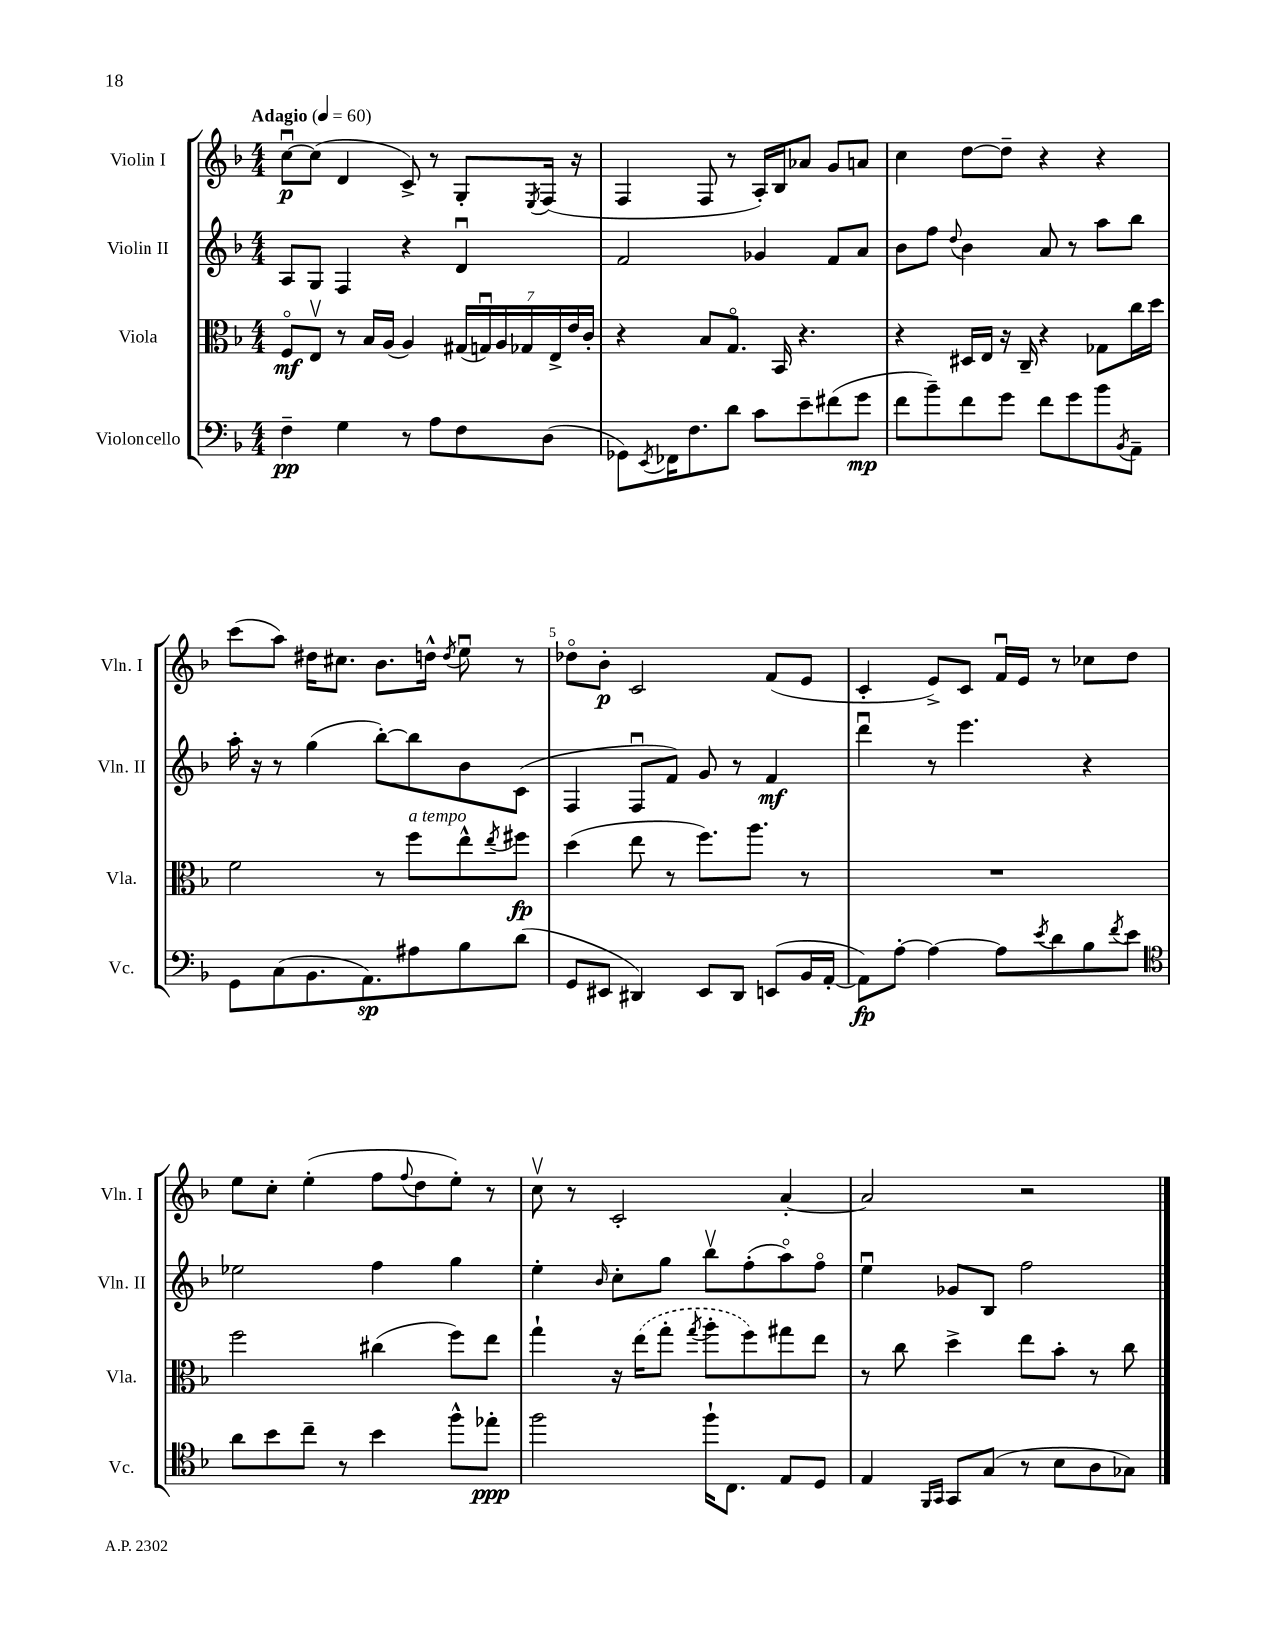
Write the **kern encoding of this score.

**kern	**dynam	**kern	**dynam	**kern	**dynam	**kern	**dynam
*part4	*part4	*part3	*part3	*part2	*part2	*part1	*part1
*staff4	*staff4	*staff3	*staff3	*staff2	*staff2	*staff1	*staff1
*I"Violoncello	*	*I"Viola	*	*I"Violin II	*	*I"Violin I	*
*I'Vc.	*	*I'Vla.	*	*I'Vln. II	*	*I'Vln. I	*
*clefF4	*	*clefC3	*	*clefG2	*	*clefG2	*
*k[b-]	*	*k[b-]	*	*k[b-]	*	*k[b-]	*
*M4/4	*	*M4/4	*	*M4/4	*	*M4/4	*
*MM60	*	*MM60	*	*MM60	*	*MM60	*
=1	=1	=1	=1	=1	=1	=1	=1
!	!	!	!	!	!	!LO:TX:a:B:t=Adagio	!
4F~\	pp	8F/L	mf	8A/L	.	[8ccu\L	p
.	.	8Ev/J	.	8G/J	.	(8cc\J]	.
4G\	.	8r	.	4F/	.	4d/	.
.	.	16B-/LL	.	.	.	.	.
.	.	(16A/JJ	.	.	.	.	.
8r	.	4A/)	.	4r	.	8c^/)	.
8A\L	.	.	.	.	.	8r	.
8F\	.	(28G#X/LL	.	4du/	.	8G'/L	.
.	.	28Gnu/)	.	.	.	.	.
.	.	28A/	.	.	.	.	.
.	.	28G-X/	.	.	.	.	.
.	.	.	.	.	.	8qE/	.
(8D\J	.	.	.	.	.	(16F/Jk	.
.	.	28E^/	.	.	.	.	.
.	.	28e/	.	.	.	.	.
.	.	.	.	.	.	16r	.
.	.	28c'/JJ	.	.	.	.	.
=2	=2	=2	=2	=2	=2	=2	=2
8GG-X\L)	.	4r	.	2f/	.	4F/	.
8qEE/	.	.	.	.	.	.	.
16FF-X\K	.	.	.	.	.	.	.
8.F\	.	.	.	.	.	.	.
.	.	8B-/L	.	.	.	8F/	.
8d\J	.	8.G/J	.	.	.	8r	.
8c\L	.	.	.	4g-X/	.	16A'/LL)	.
.	.	16BB-/	.	.	.	16B-/J	.
8e~\	.	4.r	.	.	.	8a-X/J	.
(8f#X\	.	.	.	8f/L	.	8g/L	.
8g\J	mp	.	.	8a/J	.	8an/J	.
=3	=3	=3	=3	=3	=3	=3	=3
8f\L	.	4r	.	8b-\L	.	4cc\	.
8b-~\)	.	.	.	8ff\J	.	.	.
.	.	.	.	8qqdd/	.	.	.
8f\	.	16D#X/LL	.	4b-\	.	[8dd\L	.
.	.	16E/JJ	.	.	.	.	.
8g\J	.	16r	.	.	.	8dd~\J]	.
.	.	16C~/	.	.	.	.	.
8f\L	.	4r	.	8a/	.	4r	.
8g\	.	.	.	8r	.	.	.
8b-\	.	8G-X\L	.	8aa\L	.	4r	.
8qBB-/	.	.	.	.	.	.	.
8AA~\J	.	16cc\L	.	8bb-\J	.	.	.
.	.	16dd\JJ	.	.	.	.	.
!!LO:LB:g=z
=4	=4	=4	=4	=4	=4	=4	=4
8GG\L	.	2f\	.	16aa'\	.	(8ccc\L	.
.	.	.	.	16r	.	.	.
(8C\	.	.	.	8r	.	8aa\J)	.
8.BB-\	.	.	.	(4gg\	.	16dd#X\KL	.
.	.	.	.	.	.	8.cc#X\J	.
8.AA\)	sp	.	.	.	.	.	.
.	.	8r	.	[8bb-'\L)	.	8.b-\L	.
!	!	!LO:TX:a:i:t=a tempo	!	!	!	!	!
8A#X\	.	8ff\L	.	8bb-\]	.	.	.
.	.	.	.	.	.	16ddn^^\Jk	.
.	.	.	.	.	.	8qdd/	.
8B-\	.	8ee^^\	.	8b-\	.	8eeu\	.
.	.	8qee/	.	.	.	.	.
(8d\J	.	8ff#X\J	fp	(8c\J	.	8r	.
=5	=5	=5	=5	=5	=5	=5	=5
8GG/L	.	(4dd\	.	4F/	.	8dd-X\L	.
8EE#X/J	.	.	.	.	.	8b-'\J	p
4DD#X/)	.	8ee\	.	8Fu/L	.	2c/	.
.	.	8r	.	8f/J)	.	.	.
8EE#/L	.	8.ff\L)	.	8g/	.	.	.
8DD#/J	.	.	.	8r	.	.	.
.	.	8.aa\J	.	.	.	.	.
(8EEn/L	.	.	.	4f/	mf	(8f/L	.
16BB-/L	.	8r	.	.	.	8e/J	.
[16AA'/JJ	.	.	.	.	.	.	.
=6	=6	=6	=6	=6	=6	=6	=6
8AA\L])	fp	1r	.	4dddu\	.	4c'/	.
[8A'\J	.	.	.	.	.	.	.
4A\_	.	.	.	8r	.	8e^/L)	.
.	.	.	.	4.eee\	.	8c/J	.
8A\L]	.	.	.	.	.	16fu/LL	.
.	.	.	.	.	.	16e/JJ	.
8qe/	.	.	.	.	.	.	.
8d\	.	.	.	.	.	8r	.
8B-\	.	.	.	4r	.	8cc-X\L	.
8qf/	.	.	.	.	.	.	.
8e\J	.	.	.	.	.	8dd\J	.
!!LO:LB:g=z
=7	=7	=7	=7	=7	=7	=7	=7
*clefC4	*	*	*	*	*	*	*
8a\L	.	2ff\	.	2ee-X\	.	8ee\L	.
8b-\	.	.	.	.	.	8cc'\J	.
8cc~\J	.	.	.	.	.	(4ee'\	.
8r	.	.	.	.	.	.	.
4b-\	.	(4cc#X\	.	4ff\	.	8ff\L	.
.	.	.	.	.	.	8qqff/	.
.	.	.	.	.	.	8dd\	.
8ff^^\L	.	8ff\L)	.	4gg\	.	8ee'\J)	.
8ee-X'\J	ppp	8ee\J	.	.	.	8r	.
=8	=8	=8	=8	=8	=8	=8	=8
2ff\	.	4gg`\	.	4ee'\	.	8ccv\	.
.	.	.	.	.	.	8r	.
.	.	.	.	16qqb-/	.	.	.
.	.	16r	.	8cc'\L	.	2c'/	.
.	.	(16ee\KL	.	.	.	.	.
.	.	8gg'\J	.	8gg\J	.	.	.
.	.	8qgg/	.	.	.	.	.
16ff`\KL	.	8aa'\L	.	8bb-v\L	.	.	.
8.C\J	.	.	.	.	.	.	.
.	.	8ff\)	.	(8ff'\	.	.	.
8E/L	.	8gg#X\	.	8aa\)	.	[4a'/	.
8D/J	.	8ee\J	.	8ff\J	.	.	.
=9	=9	=9	=9	=9	=9	=9	=9
4E/	.	8r	.	4eeu\	.	2a/]	.
.	.	8cc\	.	.	.	.	.
16qqFF/LL	.	.	.	.	.	.	.
16qqGG/JJ	.	.	.	.	.	.	.
8GG/L	.	4dd^\	.	8g-X/L	.	.	.
(8G/J	.	.	.	8B-/J	.	.	.
8r	.	8ee\L	.	2ff\	.	2r	.
8B-\L	.	8b-'\J	.	.	.	.	.
8A\	.	8r	.	.	.	.	.
8G-X\J)	.	8cc\	.	.	.	.	.
==	==	==	==	==	==	==	==
*-	*-	*-	*-	*-	*-	*-	*-
